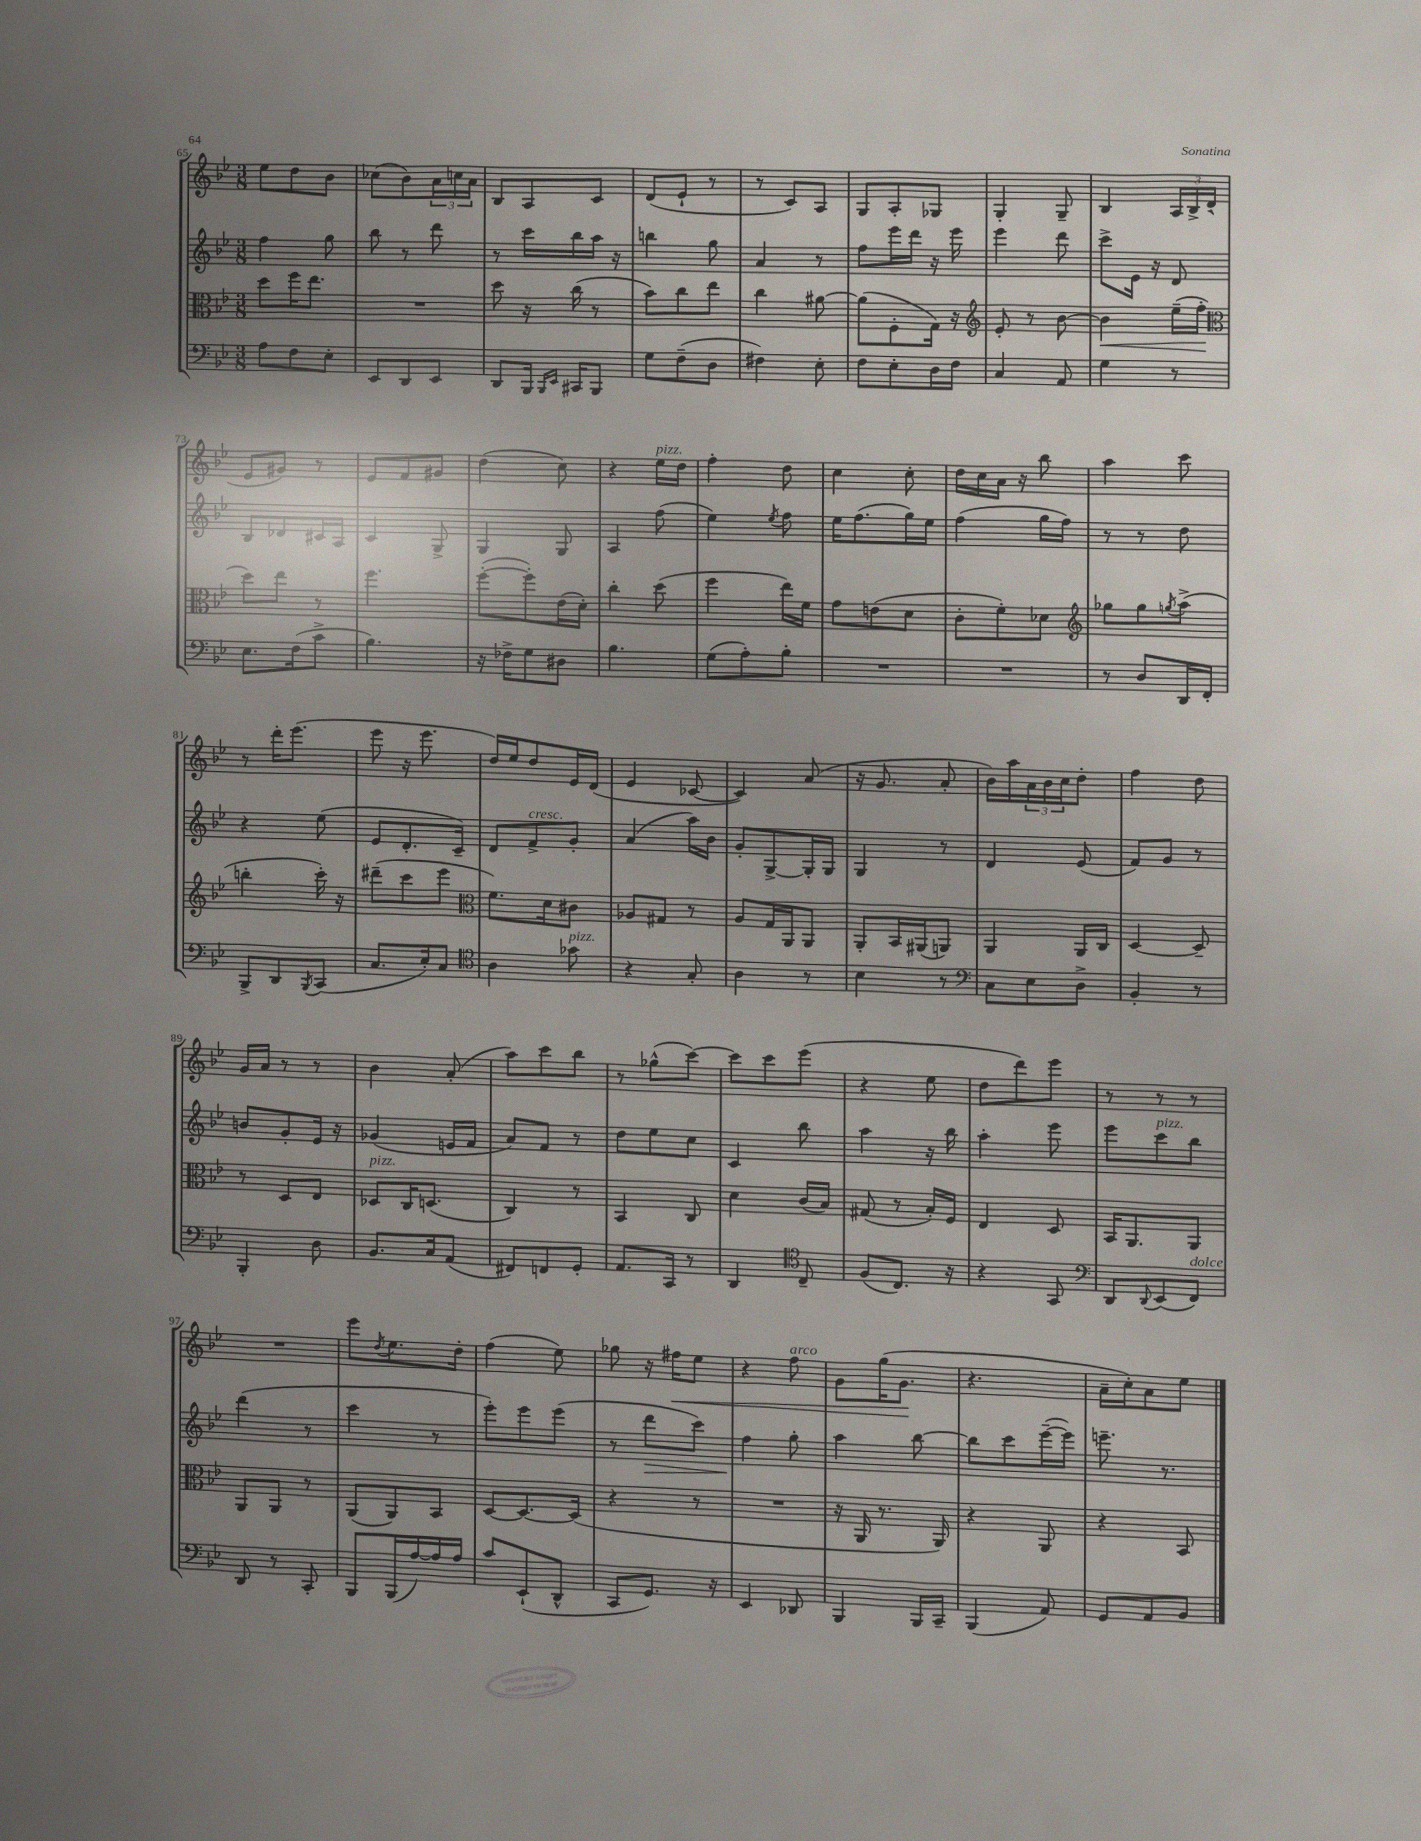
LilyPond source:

<<
\new StaffGroup <<
\new Staff = "s0" {
    \clef treble \key bes \major \numericTimeSignature \time 3/8
    ees''8 d''8 bes'8 |
    ces''8( bes'8) \tuplet 3/2 { a'16 c''16 a'16 } |
    bes8 a8 c'8 |
    d'8( ees'8-! r8 |
    r8 c'8) a8 |
    g8 a8-. ges8 |
    g4-. g8-- |
    bes4 \tuplet 3/2 { a16 bes16-> d'16-.( } |
    ees'8 gis'8) r8 |
    ees'8 f'8 gis'8 |
    d''4( c''8) |
    r4 ees''16^\markup { \italic "pizz." } d''16 |
    f''4-. d''8 |
    c''4 c''8-. |
    d''16 c''16 a'16 r16 bes''8 |
    a''4 c'''8 |
    r8 d'''16-. ees'''8.( |
    ees'''8 r16 ees'''8. |
    d''16) ees''16 d''8 ees'16 d'16( |
    ees'4 ces'8~ |
    ces'4) a'8( |
    r16 g'8. a'8-. |
    bes'16) a''16 \tuplet 3/2 { a'16 bes'16 c''16 } d''8-. |
    f''4 d''8 |
    g'16 a'16 r8 r8 |
    bes'4 a'8-.( |
    a''8) c'''8 bes''8 |
    r8 ges''8-^( c'''8~) |
    c'''8 c'''8 ees'''8( |
    r4 ees''8 |
    d''8 d'''8) ees'''8 |
    r8 r8 r8 |
    R4. |
    ees'''8 \acciaccatura { d''8 } ees''8. d''16-. |
    f''4( ees''8) |
    ges''8 r16 fis''16\< ees''8 |
    r4 f''8^\markup { \italic "arco" } |
    g'8 g''16( g'8.\! |
    r4. |
    a'16-- c''16-.) a'8 ees''8 \bar "|." |
}
\new Staff = "s1" {
    \clef treble \key bes \major \numericTimeSignature \time 3/8
    f''4 g''8 |
    bes''8 r8 d'''8 |
    r8 c'''16 bes''16 a''16 r16 |
    b''4 g''8 |
    a'4 r8 |
    f''8 ees'''16 d'''16 r16 ees'''16 |
    ees'''4 d'''8 |
    c'''8-> ees'16 r16 d'8 |
    bes8 des'8 cis'16 a16 |
    c'4 g8-> |
    g4 g8 |
    a4 f''8( |
    ees''4) \acciaccatura { ees''8 } f''8 |
    ees''16 f''8.( g''16) ees''16 |
    f''4( g''16 f''16) |
    r8 r8 d''8 |
    r4 ees''8( |
    ees'8 d'8.-. c'16--) |
    d'8 f'8->^\markup { \italic "cresc." } g'8-. |
    a'4( a''16) bes'16 |
    g'8-. g8~-> g16-. g16 |
    g4 r8 |
    d'4 ees'8( |
    f'8) g'8 r8 |
    b'8 g'8-. ees'16 r16 |
    ges'4( e'16 f'16 |
    a'8) f'8 r8 |
    d''8 ees''8 c''8 |
    c'4 bes''8 |
    a''4 r16 bes''16 |
    a''4-. ees'''8 |
    ees'''8 c'''8^\markup { \italic "pizz." } bes''8 |
    d'''4( r8 |
    c'''4 r8 |
    ees'''8-.) ees'''8 ees'''8( |
    r8 d'''8\> c'''8) |
    f''4\! g''8-. |
    a''4 bes''8~ |
    bes''8 c'''8 ees'''16~--( ees'''16) |
    e'''8.-- r8. \bar "|." |
}
\new Staff = "s2" {
    \clef alto \key bes \major \numericTimeSignature \time 3/8
    d''8 f''16 ees''8. |
    R4. |
    d''8 r16 c''16( r8 |
    bes'8) c''8 ees''8 |
    c''4 ais'8~ |
    ais'8( f8-. g16) r16 |
    \clef treble ees'8-. r8 bes'8~ |
    bes'4\< ees''16--( f''16-.\! |
    \clef alto d''8) ees''8 r8 |
    f''4. |
    f''8~-.( f''8-.) ees'16( d'16-.) |
    c''4-. d''8( |
    f''4 ees''16) f'16 |
    g'8 e'8( d'8 |
    c'8-. f'8-.) des'8 |
    \clef treble ges''8 ges''8 \acciaccatura { g''8 } a''8->( |
    b''4-. c'''16-.) r16 |
    dis'''8--( c'''8 ees'''8 |
    \clef alto f'8.) d'16 cis'8 |
    aes8 gis8 r8 |
    a8 g16 a,16 a,8 |
    a,8-. bes,16 ais,16( a,8) |
    a,4 a,16 c16 |
    d4~ d8-- |
    r8 d8 ees8 |
    des8^\markup { \italic "pizz." } c16 d8.( |
    c4) r8 |
    bes,4 c8 |
    d'4 c'16( bes16) |
    gis8( r8 bes16-.) f16 |
    ees4 d8 |
    bes,16 a,8. a,8 |
    a,8 a,8 r8 |
    a,8( a,8) bes,8 |
    d8~ d8.~ d16( |
    r4 r8 |
    R4. |
    r16 a,16 r8. a,16) |
    r4 a,8 |
    r4 bes,8 \bar "|." |
}
\new Staff = "s3" {
    \clef bass \key bes \major \numericTimeSignature \time 3/8
    a8 f8 ees8-. |
    ees,8 d,8 ees,8 |
    d,8 bes,,16 \grace { bes,,16 ees,16 } cis,16 bes,,8 |
    g8 f8--( d8 |
    fis4) ees8-. |
    f8 ees8-. d16 f16 |
    c4 a,8 |
    g4 r8 |
    ees8. f16( c'8-> |
    bes4.) |
    r16 fes16-> g8 dis8 |
    bes4. |
    g8( a8-.) bes8-. |
    R4. |
    R4. |
    r8 d8 d,16 f,16-. |
    bes,,8-> d,8 \acciaccatura { bes,,8 } c,8( |
    c8. ees16-.) c8 |
    \clef tenor a4 ges'8^\markup { \italic "pizz." } |
    r4 g8-. |
    a4 r8 |
    bes4 r8 |
    \clef bass c8 ees8 d8-> |
    bes,4-. r8 |
    bes,,4-. d8 |
    bes,8. c16 a,8( |
    fis,8) f,8 g,8-. |
    a,8. c,16 r8 |
    d,4 \clef tenor c8-- |
    f8( c8.) r16 |
    r4 g,8 |
    \clef bass d,8 \appoggiatura { d,8 } ees,8( f,8^\markup { \italic "dolce" }) |
    d,8 r8 c,8-. |
    bes,,8 bes,,16( a16~) a16 a16 |
    c'8 ees,8-!( d,8-^ |
    c,8 g,8.) r16 |
    ees,4 des,8 |
    bes,,4 bes,,16 c,16-- |
    bes,,4( a,8) |
    g,8 a,8 bes,8 \bar "|." |
}
>>
>>
\layout { \context { \Score currentBarNumber = #65 } }
